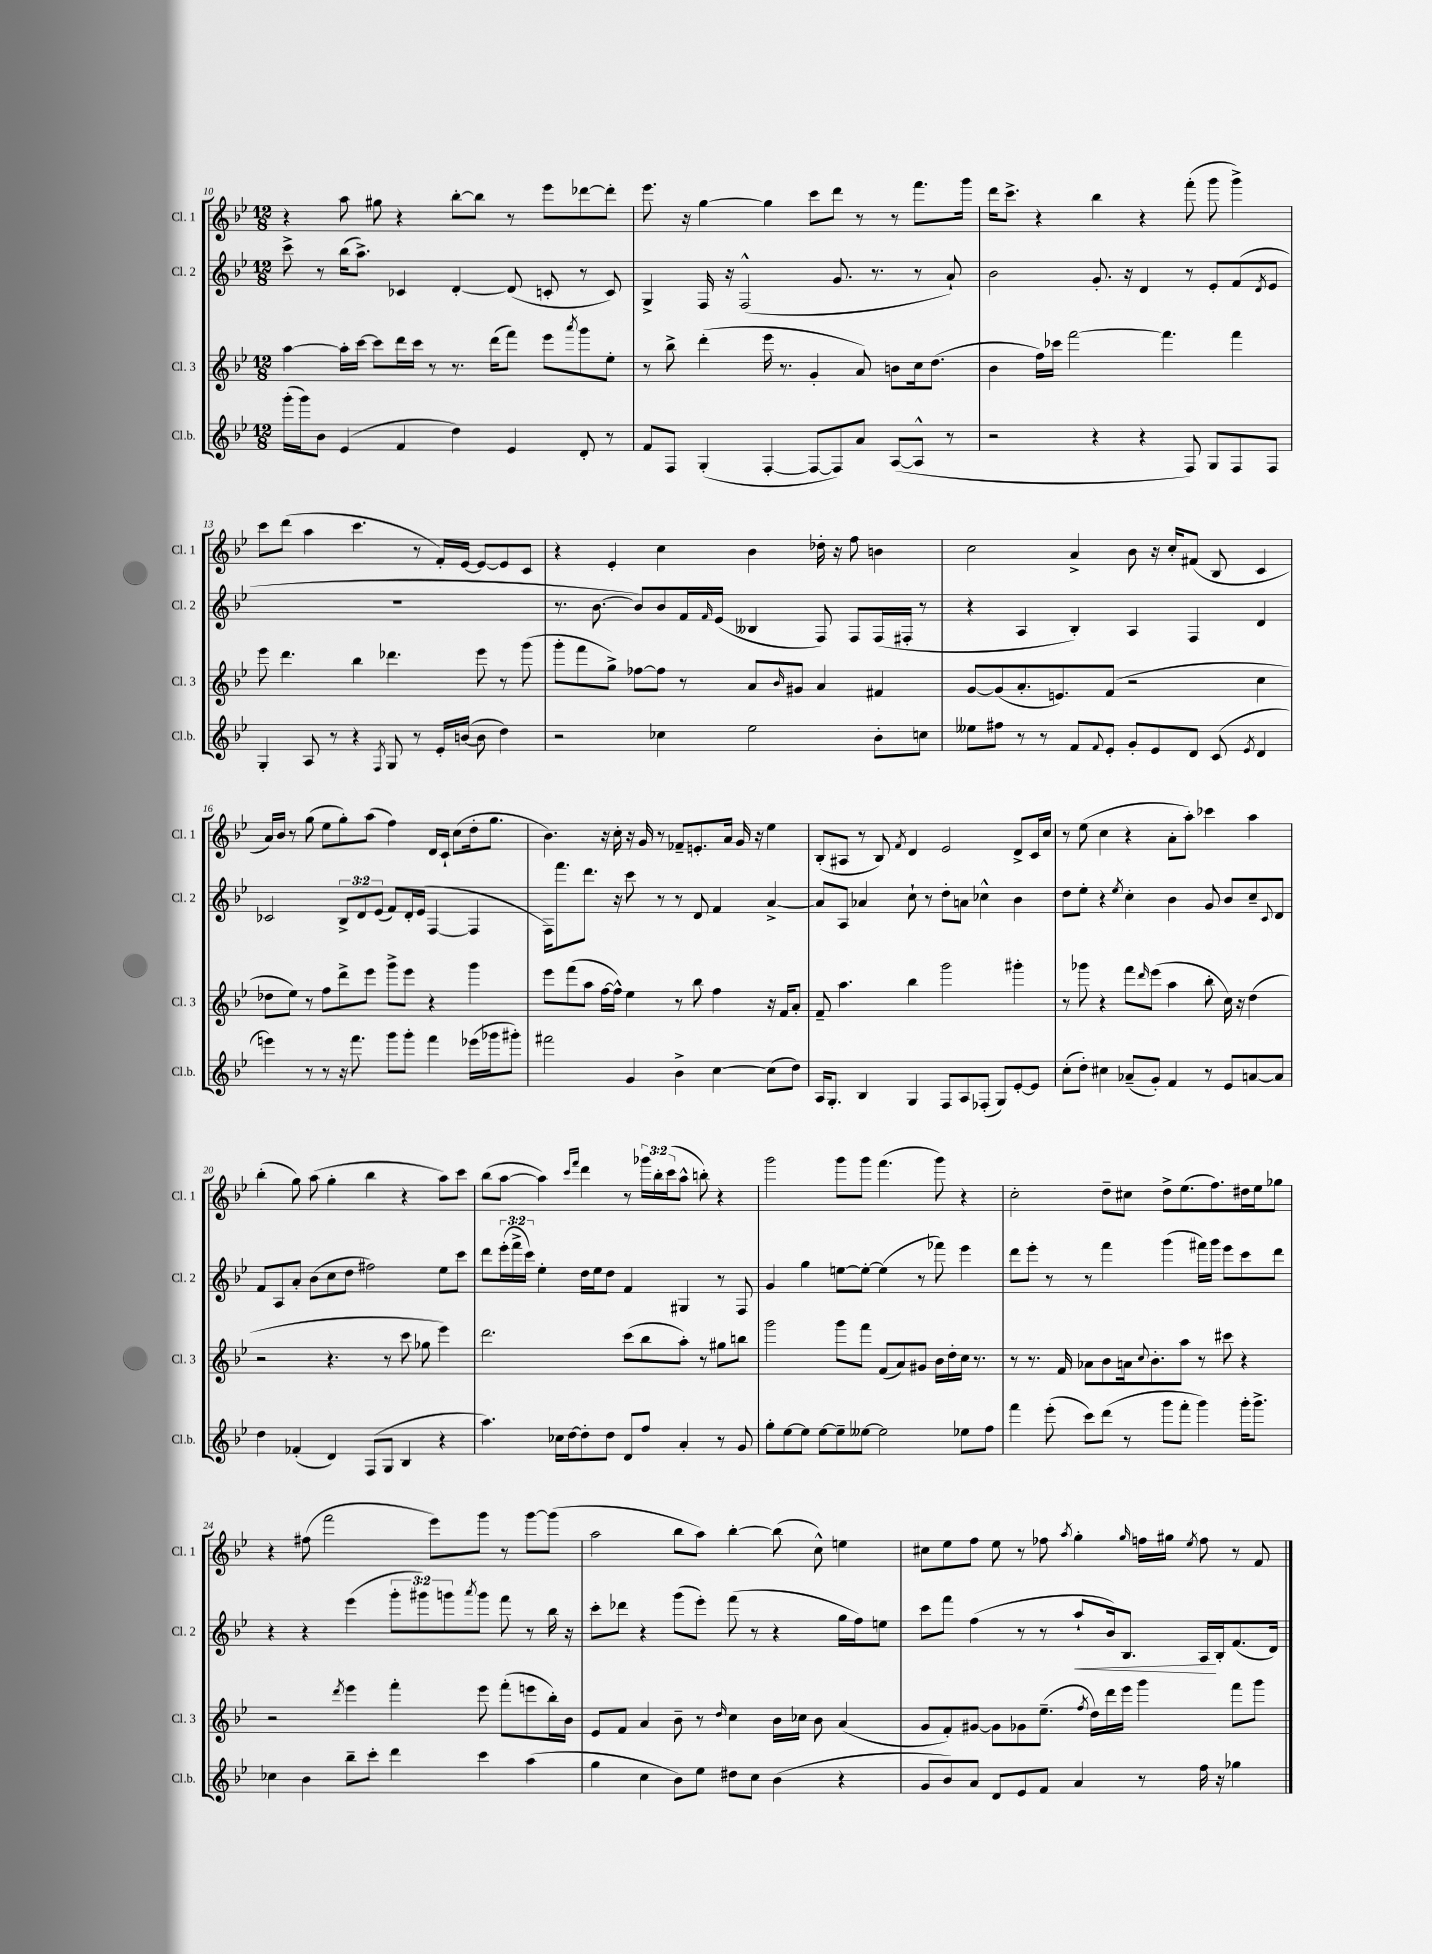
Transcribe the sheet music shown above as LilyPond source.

<<
\new StaffGroup <<
\new Staff = "s0" \with { instrumentName = "Cl. 1" shortInstrumentName = "Cl. 1" } {
    \clef treble \key bes \major \numericTimeSignature \time 12/8 \override Staff.TupletNumber.text = #tuplet-number::calc-fraction-text
    r4 a''8 gis''8 r4 bes''8~-. bes''8 r8 ees'''8 des'''8~ des'''8-. |
    ees'''8. r16 g''4~ g''4 c'''8 d'''8 r8 r8 f'''8. g'''16 |
    d'''16 c'''8.-> r4 bes''4 r4 f'''8-.( g'''8 g'''4->) |
    c'''8 d'''8( a''4 c'''4. r8 f'16-.) ees'16~ ees'8~ ees'8 c'8 |
    r4 ees'4-. c''4 bes'4 des''16-. r16 f''8 b'4 |
    c''2 a'4-> bes'8 r16 c''16-. fis'8( bes8 c'4 |
    a'16) bes'16 r8 g''8( ees''8 g''8-.) a''8( f''4) d'16 c'16-! c''8( d''16-. g''8. |
    bes'4.) r16 c''16-. r16 g'16 r8 fes'8-- e'8.-. a'16 g'16 r16 ees''4 |
    bes8-.( ais8 r8 bes8) \acciaccatura { f'8 } d'4 ees'2 d'8-> c'16 c''16 |
    r8 ees''8( c''4 r4 a'8-. a''8-.) ces'''4 a''4 |
    bes''4-.( g''8) a''8( g''4-. bes''4 r4 a''8) c'''8 |
    bes''8( a''8~ a''4) \grace { c'''16 f'''16 } d'''4 r8 \tuplet 3/2 { ges'''16 bes''16-. c'''16( } a''8-^ b''8-.) r4 |
    g'''2 g'''8 g'''8 f'''4.( g'''8) r4 |
    c''2-. d''8-- cis''8 d''8-> ees''8.( f''8.) dis''16 ees''16 ges''8 |
    r4 fis''8( f'''2 ees'''8) g'''8 r8 g'''8~ g'''8( |
    a''2 bes''8 a''8) bes''4~-. bes''8( c''8-^) e''4 |
    cis''8 ees''8 f''8 ees''8 r8 fes''8 \acciaccatura { a''8 } g''4-. \grace { g''16 } f''16 gis''16 \acciaccatura { ees''8 } f''8 r8 f'8 \bar "|." |
}
\new Staff = "s1" \with { instrumentName = "Cl. 2" shortInstrumentName = "Cl. 2" } {
    \clef treble \key bes \major \numericTimeSignature \time 12/8 \override Staff.TupletNumber.text = #tuplet-number::calc-fraction-text
    c'''8-> r8 bes''16( a''8.->) ces'4 d'4~-. d'8( c'8-. r8 c'8) |
    g4-> f16 r16 f2-^( g'8. r8. r8 a'8-!) |
    bes'2 g'8.-. r16 d'4 r8 ees'8-. f'8( \acciaccatura { d'8 } ees'8 |
    R1. |
    r8. bes'8.~ bes'8) bes'8 f'16 \grace { f'16 } ees'16( beses4 f8) f8 f16( fis16-. r8 |
    r4 a4 bes4-.) a4 f4 d'4 |
    ces'2 \tuplet 3/2 { bes8-> d'8 ees'8( } f'8) d'16-. ees'16( f4~ f4 |
    f16) f'''8. d'''8. r16 c'''8 r8 r8 d'8 f'4 a'4~-> |
    a'8 a8 aes'4 c''8-! r8 d''8-. a'8 ces''4-^ bes'4 |
    d''8 ees''8-. r4 \acciaccatura { ees''8 } c''4-. bes'4 g'8 bes'8 c''8-- \appoggiatura { c'8 } d'8 |
    f'8 a8 a'8-. bes'8( c''8 d''8 fis''2) ees''8 c'''8 |
    d'''8 \tuplet 3/2 { ees'''16-.( f'''16-> c'''16) } ees''4-. d''16 ees''16 d''8 f'4 gis4 r8 f8 |
    g'4 g''4 e''8~ e''8~-. e''4( r8 fes'''8) ees'''4 |
    d'''8 ees'''8-. r8 r8 f'''4 g'''4( fis'''16) g'''16 ees'''8 c'''8 d'''8 |
    r4 r4 ees'''4( \tuplet 3/2 { g'''8-. gis'''8) g'''8 } \acciaccatura { a'''8 } g'''8 f'''8 r8 bes''16 r16 |
    c'''8-. des'''8 r4 g'''8( ees'''8-.) f'''8( r8 r4 g''16 f''16) e''8 |
    c'''8 f'''8 f''4( r8 r8 a''8-!\< bes'16) bes8. a16\! bes16-. f'8.( d'16) \bar "|." |
}
\new Staff = "s2" \with { instrumentName = "Cl. 3" shortInstrumentName = "Cl. 3" } {
    \clef treble \key bes \major \numericTimeSignature \time 12/8
    a''4~ a''16-. c'''16~ c'''8 d'''16 c'''16 r8 r8. d'''16( f'''8) ees'''8 \acciaccatura { a'''8 } g'''8 ees''8-. |
    r8 bes''8-> d'''4-.( ees'''16 r8. g'4-. a'8) b'8 c''16 d''8.( |
    bes'4 f''16) ces'''16 f'''2~ f'''4. f'''4 |
    ees'''8 d'''4. bes''4 des'''4. ees'''8 r8 g'''8( |
    g'''8-. f'''8 g''8->) fes''8~ fes''8 r8 a'8 \grace { bes'16 } gis'8 a'4 fis'4 |
    g'8~ g'8( a'8.-. e'8.) f'8( r2 c''4 |
    des''8 ees''8) r8 f''8 d'''8-> ees'''8 g'''8-> ees'''8 r4 g'''4 |
    ees'''8 f'''8( a''8 f''16~ f''16-^) ees''4 r8 bes''8 f''4 r16 f'16 a'8-. |
    f'8-- a''4. bes''4 g'''2 gis'''4-. |
    r8 ges'''8 r4 f'''8 \grace { d'''16 } ees'''8( a''4 bes''8-. c''16) r16 d''4( |
    r2 r4. r8 c'''8 ges''8 ees'''4) |
    d'''2. c'''8( bes''8 a''8-.) r8 gis''8 b''8 |
    g'''2 g'''8 f'''8 f'8( a'8) gis'8 bes'16 d''16-. c''16 r8. |
    r8 r8. f'16 aes'8 bes'8 a'16 \appoggiatura { c''8 } bes'8.-. a''8 r8 cis'''8 r4 |
    r2 \acciaccatura { d'''8 } ees'''4 f'''4-. ees'''8 f'''8-.( e'''8 bes''16-.) bes'16 |
    ees'8 f'8 a'4 bes'8-- r8 \grace { d''16 } c''4 bes'16 ces''16 bes'8 a'4( |
    g'8 f'8-.) gis'8~ gis'8 ges'8 ees''8.--( \acciaccatura { f''8 } d''16) d'''16 ees'''16 g'''4 f'''8 g'''8 \bar "|." |
}
\new Staff = "s3" \with { instrumentName = "Cl.b." shortInstrumentName = "Cl.b." } {
    \clef treble \key bes \major \numericTimeSignature \time 12/8
    g'''16-.( g'''16) bes'8 ees'4( f'4 d''4) ees'4 d'8-. r8 |
    f'8 f8 g4-.( f4~-. f8~ f8) a'8 a8~( a8-^ r8 |
    r2 r4 r4 f8) g8 f8 f8 |
    g4-. a8 r8 r4 \acciaccatura { f8 } g8 r8 ees'16-. b'16~( b'8 d''4) |
    r2 ces''4 ees''2 bes'8-. c''8 |
    eeses''8 fis''8 r8 r8 f'8 \appoggiatura { f'8 } ees'8-. g'8-. ees'8 d'8 c'8( \acciaccatura { ees'8 } d'4 |
    e'''4) r8 r8 r16 f'''8. g'''8 g'''8-. f'''4 ees'''16( ges'''16 gis'''8-.) |
    fis'''2 g'4 bes'4-> c''4~ c''8( d''8) |
    a16 g8.-. bes4 g4 f8 a8 fes8-.( g8) ees'8~-. ees'8 |
    c''8-.( d''8-.) cis''4 aes'8--( g'8-.) f'4 r8 ees'8 a'8~ a'8 |
    d''4 fes'4-.( d'4) f8( g8 bes4 r4 |
    a''4.) ces''16 d''16~ d''8-. d''8 d'8 f''8 a'4-. r8 g'8 |
    g''8-. ees''8~ ees''8 ees''8~ ees''8-- eeses''8~ eeses''2 ees''8 f''8 |
    f'''4 ees'''8-.( c'''8) d'''8( r8 g'''8 f'''8-. g'''4) g'''16-. g'''8.-> |
    ces''4 bes'4 bes''8-- c'''8-. d'''4 c'''4 a''4( |
    g''4 c''4 bes'8) ees''8 dis''8 c''8 bes'4( r4 |
    g'8 bes'8) a'8 d'8 ees'8 f'8 a'4 r8 f''16 r16 ges''4 \bar "|." |
}
>>
>>
\layout { \context { \Score currentBarNumber = #10 } }
